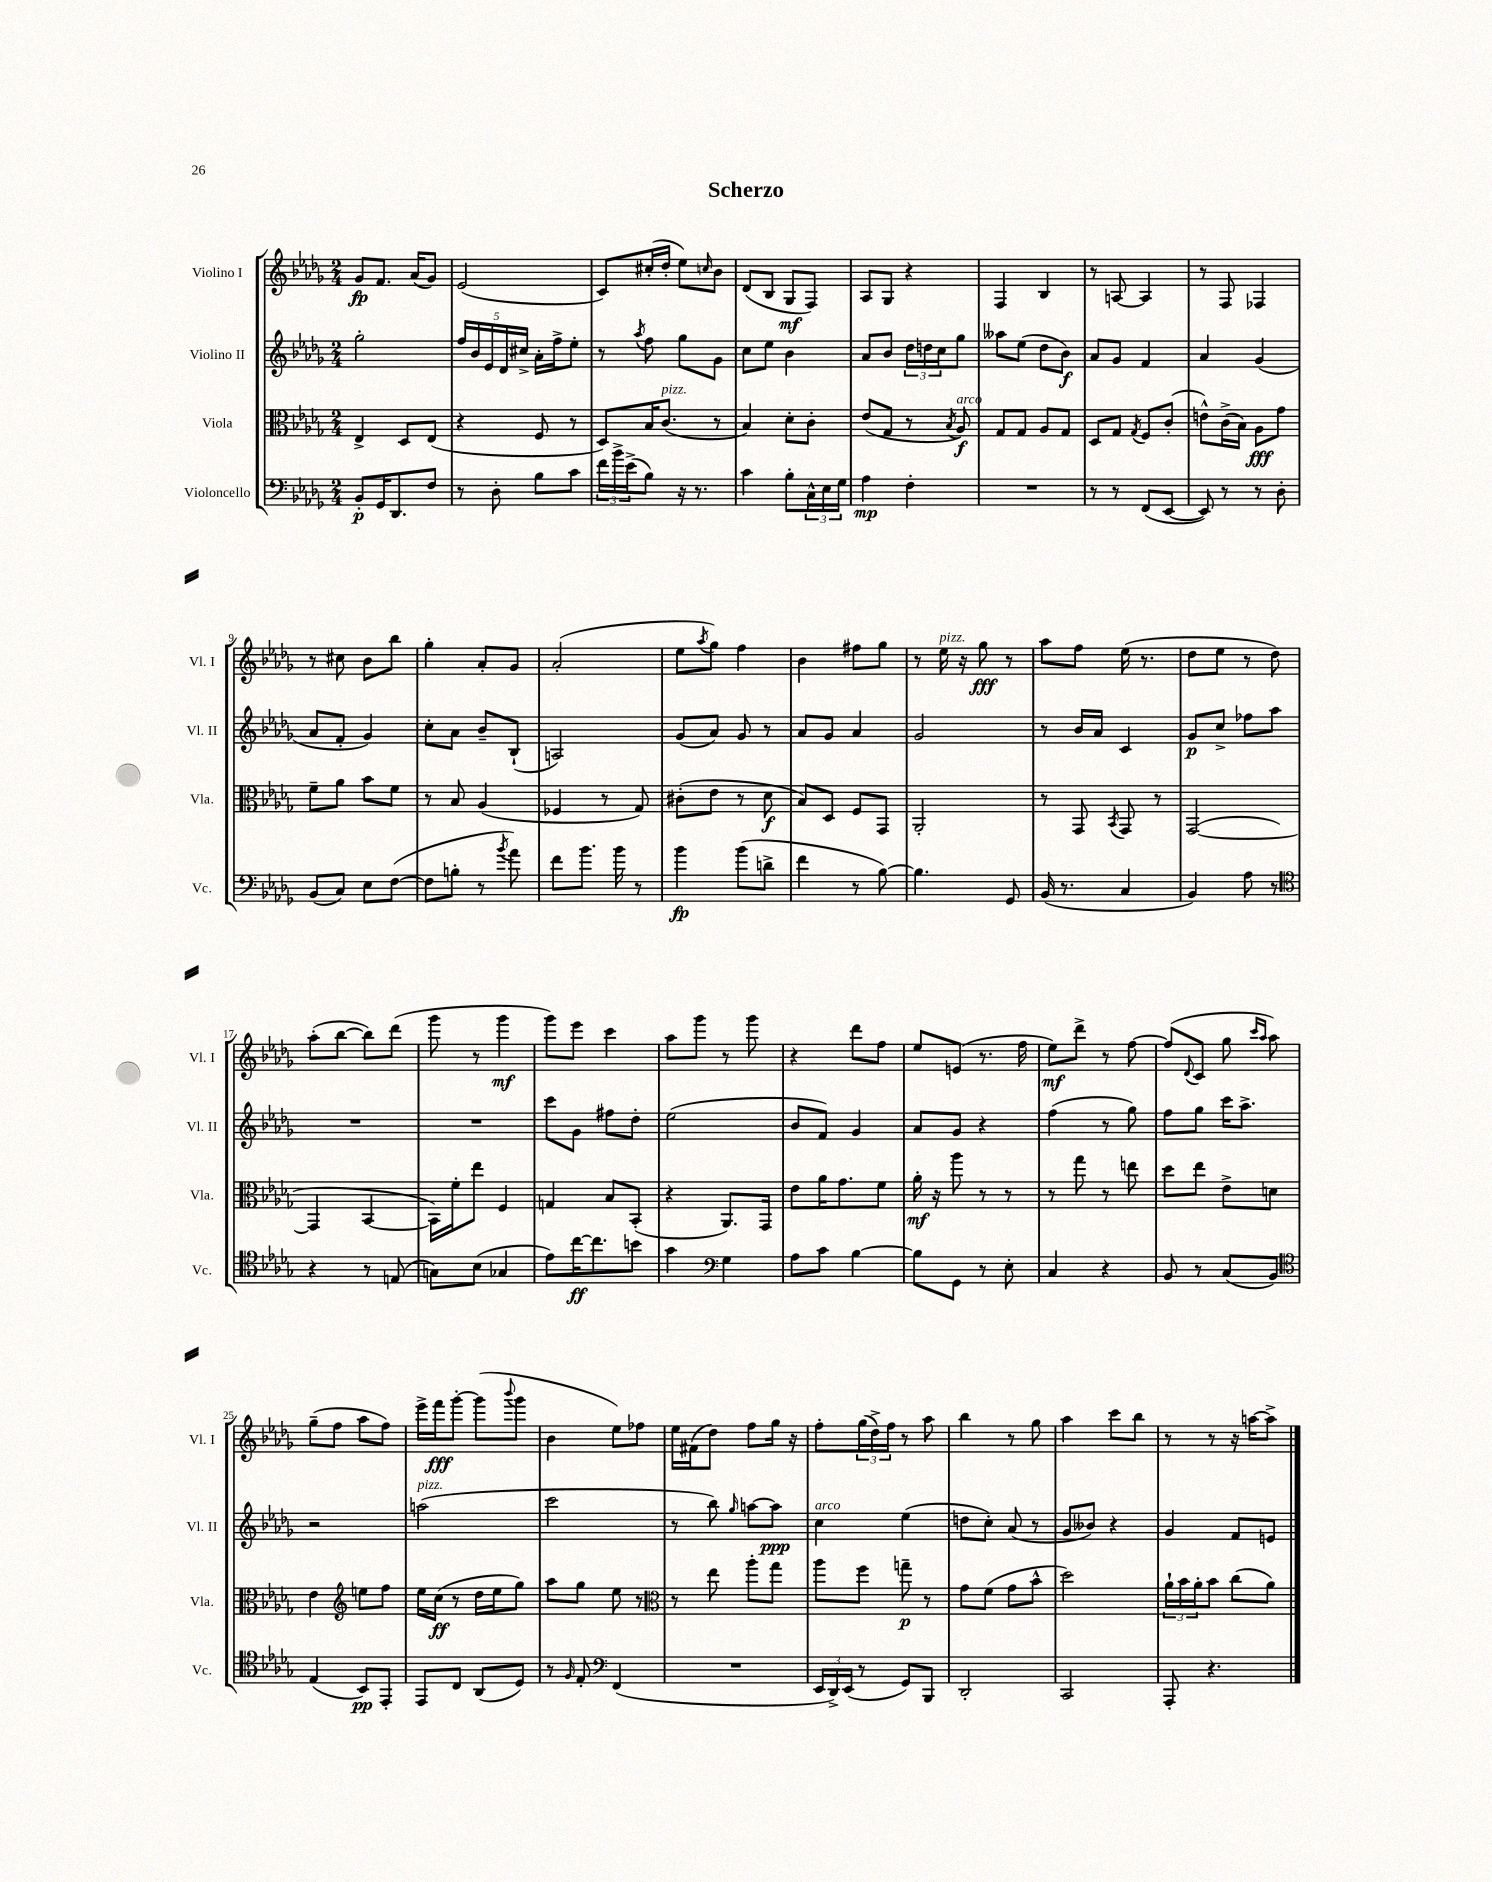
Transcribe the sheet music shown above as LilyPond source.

\header { title = "Scherzo" }
<<
\new StaffGroup <<
\new Staff = "s0" \with { instrumentName = "Violino I" shortInstrumentName = "Vl. I" } {
    \clef treble \key des \major \numericTimeSignature \time 2/4
    ges'8\fp f'8. aes'16( ges'8) |
    ees'2( |
    c'8) cis''16-.( des''16-. ees''8) \grace { c''16 } bes'8 |
    des'8( bes8 ges8\mf f8) |
    aes8 ges8 r4 |
    f4 bes4 |
    r8 a8~ a4 |
    r8 f8 fes4 |
    r8 cis''8 bes'8 bes''8 |
    ges''4-. aes'8-. ges'8 |
    aes'2-.( |
    ees''8 \acciaccatura { aes''8 } ges''8) f''4 |
    bes'4 fis''8 ges''8 |
    r8 ees''16^\markup { \italic "pizz." } r16 ges''8\fff r8 |
    aes''8 f''8 ees''16( r8. |
    des''8 ees''8 r8 des''8) |
    aes''8-.( bes''8~ bes''8) des'''8( |
    ges'''8 r8 ges'''4\mf |
    ges'''8) ees'''8 c'''4 |
    aes''8 ges'''8 r8 ges'''8 |
    r4 des'''8 f''8 |
    ees''8 e'8( r8. f''16 |
    ees''8\mf) des'''8-> r8 f''8~ |
    f''8( \appoggiatura { des'8 } c'8 ges''8 \grace { c'''16 aes''16 } aes''8) |
    ges''8--( f''8 aes''8 f''8) |
    ees'''16-> f'''16\fff ges'''8~-. ges'''8( \appoggiatura { bes'''8 } ges'''8 |
    bes'4 ees''8) fes''8 |
    ees''16 fis'16( des''8) f''8 ges''16 r16 |
    f''8-. \tuplet 3/2 { ges''16( des''16->) f''16 } r8 aes''8 |
    bes''4 r8 ges''8 |
    aes''4 c'''8 bes''8 |
    r8 r8 r16 a''16~ a''8-> \bar "|." |
}
\new Staff = "s1" \with { instrumentName = "Violino II" shortInstrumentName = "Vl. II" } {
    \clef treble \key des \major \numericTimeSignature \time 2/4
    ges''2-. |
    \tuplet 5/4 { f''16 bes'16 ees'16 des'16 cis''16-> } aes'16-. f''16-> ees''8-. |
    r8 \acciaccatura { aes''8 } f''8 ges''8 ges'8 |
    c''8 ees''8 bes'4 |
    aes'8 bes'8 \tuplet 3/2 { des''16 d''16 c''16 } ges''8 |
    aeses''8 ees''8( des''8 bes'8\f) |
    aes'8 ges'8 f'4 |
    aes'4 ges'4( |
    aes'8 f'8-. ges'4) |
    c''8-. aes'8 bes'8-- bes8-!( |
    a2) |
    ges'8( aes'8) ges'8 r8 |
    aes'8 ges'8 aes'4 |
    ges'2 |
    r8 bes'16 aes'16 c'4 |
    ges'8\p c''8-> fes''8 aes''8 |
    R2 |
    R2 |
    c'''8 ges'8 fis''8 des''8-. |
    ees''2( |
    bes'8 f'8) ges'4 |
    aes'8 ges'8 r4 |
    f''4( r8 ges''8) |
    f''8 ges''8 c'''16 aes''8.-> |
    r2 |
    a''2^\markup { \italic "pizz." }( |
    c'''2 |
    r8 bes''8) \grace { ges''16 } a''8~ a''8\ppp |
    c''4^\markup { \italic "arco" } ees''4( |
    d''8 c''8-.) aes'8( r8 |
    ges'8 beses'8) r4 |
    ges'4 f'8 e'8 \bar "|." |
}
\new Staff = "s2" \with { instrumentName = "Viola" shortInstrumentName = "Vla." } {
    \clef alto \key des \major \numericTimeSignature \time 2/4
    ees4-> des8 ees8( |
    r4 f8 r8 |
    des8) bes16 c'8.^\markup { \italic "pizz." }( r8 |
    bes4) des'8-. c'8-. |
    ees'8( ges8 r8 \acciaccatura { bes8 } aes8\f^\markup { \italic "arco" }) |
    ges8 ges8 aes8 ges8 |
    des8 ges8 \acciaccatura { ges8 } f8 c'8-.( |
    e'8-^) c'16->( bes16) aes8\fff ges'8 |
    f'8-- aes'8 bes'8 f'8 |
    r8 bes8 aes4( |
    fes4 r8 ges8) |
    cis'8-.( ees'8 r8 des'8\f |
    bes8) des8 f8 ges,8 |
    aes,2-. |
    r8 ges,8 \acciaccatura { bes,8 } ges,8 r8 |
    ges,2~( |
    ges,4 bes,4~ |
    bes,16) f'16-. ees''8 f4 |
    g4 bes8 bes,8-.( |
    r4 aes,8.) ges,16 |
    ees'8 aes'16 ges'8. f'8 |
    aes'16-.\mf r16 aes''8 r8 r8 |
    r8 ges''8 r8 e''8 |
    des''8 ees''8 ees'8-> d'8 |
    ees'4 \clef treble e''8 f''8 |
    ees''16 c''16\ff( r8 des''16 ees''16 ges''8) |
    aes''8 ges''8 ees''8 r8 |
    \clef alto r8 ees''8 aes''8-. ges''8 |
    aes''8 f''8 g''8--\p r8 |
    ges'8 f'8( ges'8 bes'8-^ |
    des''2) |
    \tuplet 3/2 { aes'16-! bes'16 aes'16-. } bes'8 c''8( aes'8) \bar "|." |
}
\new Staff = "s3" \with { instrumentName = "Violoncello" shortInstrumentName = "Vc." } {
    \clef bass \key des \major \numericTimeSignature \time 2/4
    bes,8-.\p ges,16 des,8. f8 |
    r8 des8-. bes8 c'8 |
    \tuplet 3/2 { f'16 bes'16-> ees'16->( } bes8) r16 r8. |
    c'4 bes8-. \tuplet 3/2 { c16-^ ees16 ges16 } |
    aes4\mp f4-. |
    R2 |
    r8 r8 f,8( ees,8~ |
    ees,8) r8 r8 des8-. |
    bes,8( c8) ees8 f8~( |
    f8 b8-. r8 \acciaccatura { bes'8 } aes'8) |
    f'8 bes'8. bes'16 r8 |
    bes'4\fp bes'8( d'8-> |
    f'4 r8 bes8~) |
    bes4. ges,8 |
    bes,16( r8. c4 |
    bes,4) aes8 r8 |
    \clef tenor r4 r8 e8( |
    g8) bes8( ges4 |
    ees'8) c''16~\ff c''8. b'8 |
    ges'4 \clef bass ges4 |
    aes8 c'8 bes4~ |
    bes8 ges,8 r8 ees8-. |
    c4 r4 |
    bes,8 r8 c8( bes,8) |
    \clef tenor ees4( bes,8\pp) ees,8-. |
    ees,8 c8 aes,8( des8) |
    r8 \grace { f16 } ees8-. \clef bass f,4( |
    R2 |
    \tuplet 3/2 { ees,16 des,16->) ees,16( } r8 ges,8) bes,,8 |
    des,2-. |
    c,2 |
    aes,,8-. r4. \bar "|." |
}
>>
>>
